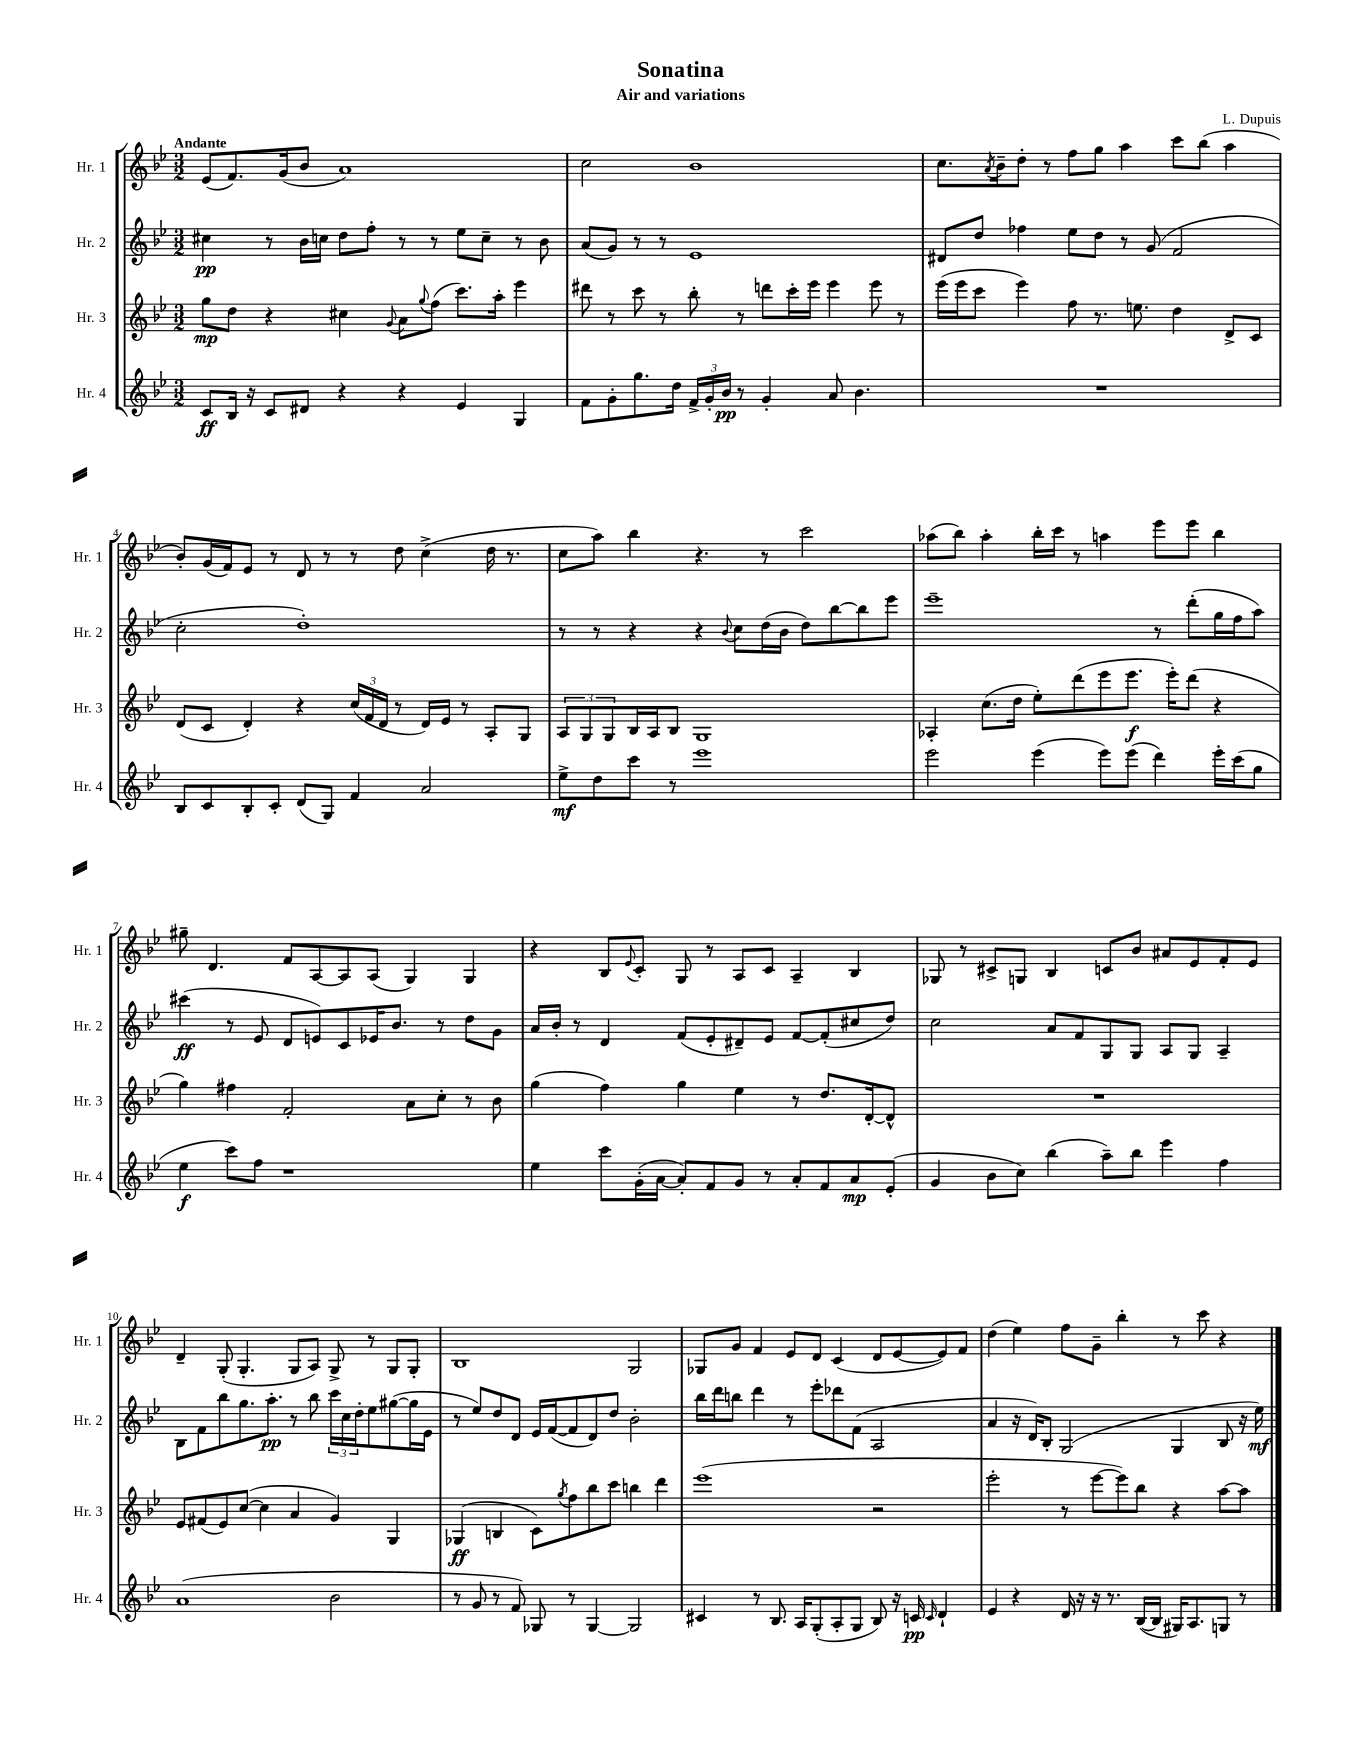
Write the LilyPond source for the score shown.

\header { title = "Sonatina" composer = "L. Dupuis" subtitle = "Air and variations" }
<<
\new StaffGroup <<
\new Staff = "s0" \with { instrumentName = "Hr. 1" shortInstrumentName = "Hr. 1" } {
    \clef treble \key bes \major \numericTimeSignature \time 3/2 \tempo "Andante"
    ees'8( f'8.) g'16( bes'8 a'1) |
    c''2 bes'1 |
    c''8. \acciaccatura { a'8 } bes'16-- d''8-. r8 f''8 g''8 a''4 c'''8 bes''8( a''4 |
    bes'8-.) g'16( f'16) ees'8 r8 d'8 r8 r8 d''8 c''4->( d''16 r8. |
    c''8 a''8) bes''4 r4. r8 c'''2 |
    aes''8( bes''8) aes''4-. bes''16-. c'''16 r8 a''4 ees'''8 ees'''8 bes''4 |
    gis''8-- d'4. f'8 a8~ a8 a8( g4) g4 |
    r4 bes8 \appoggiatura { ees'8 } c'8-. g8 r8 a8 c'8 a4-- bes4 |
    ges8 r8 cis'8-> g8 bes4 c'8 bes'8 ais'8 ees'8 f'8-. ees'8 |
    d'4-- g8-.( g4.-. g8 a8) g8-> r8 g8 g8-. |
    bes1 g2 |
    ges8 g'8 f'4 ees'8 d'8 c'4( d'8 ees'8~ ees'8) f'8 |
    d''4( ees''4) f''8 g'8-- bes''4-. r8 c'''8 r4 \bar "|." |
}
\new Staff = "s1" \with { instrumentName = "Hr. 2" shortInstrumentName = "Hr. 2" } {
    \clef treble \key bes \major \numericTimeSignature \time 3/2
    cis''4\pp r8 bes'16 c''16 d''8 f''8-. r8 r8 ees''8 c''8-- r8 bes'8 |
    a'8( g'8) r8 r8 ees'1 |
    dis'8 d''8 fes''4 ees''8 d''8 r8 g'8( f'2 |
    c''2-. d''1-.) |
    r8 r8 r4 r4 \appoggiatura { bes'8 } c''8 d''16( bes'16 d''8) bes''8~ bes''8 ees'''8 |
    ees'''1-- r8 d'''8-.( g''16 f''16 a''8) |
    cis'''4\ff( r8 ees'8 d'8 e'8) c'8 ees'16 bes'8. r8 d''8 g'8 |
    a'16 bes'16-. r8 d'4 f'8( ees'8-. dis'8--) ees'8 f'8~ f'8-.( cis''8 d''8) |
    c''2 a'8 f'8 g8 g8 a8 g8 a4-- |
    bes8 f'8 bes''8 g''8. a''8.-.\pp r8 bes''8 \tuplet 3/2 { c'''16 c''16 d''16-. } ees''8 gis''8~( gis''16 ees'16 |
    r8 ees''8) d''8 d'8 ees'16 f'16~( f'8 d'8) d''8 bes'2-. |
    bes''16 d'''16 b''8 d'''4 r8 ees'''8-. des'''8 f'8( a2 |
    a'4 r16 d'16) bes8-. g2( g4 bes8 r16 ees''16\mf) \bar "|." |
}
\new Staff = "s2" \with { instrumentName = "Hr. 3" shortInstrumentName = "Hr. 3" } {
    \clef treble \key bes \major \numericTimeSignature \time 3/2
    g''8\mp d''8 r4 cis''4 \appoggiatura { g'8 } a'8 \appoggiatura { g''8 } f''8( c'''8.) a''16-. ees'''4 |
    dis'''8 r8 c'''8 r8 bes''8-. r8 d'''8 c'''16-. ees'''16 ees'''4 ees'''8 r8 |
    ees'''16( ees'''16 c'''8 ees'''4) f''8 r8. e''8. d''4 d'8-> c'8 |
    d'8( c'8 d'4-.) r4 \tuplet 3/2 { c''16( f'16 d'16 } r8 d'16) ees'16 r8 a8-. g8 |
    \tuplet 3/2 { a8 g8 g8 } bes16 a16 bes8 g1 |
    aes4-. c''8.( d''16 ees''8-.) d'''8( ees'''8 ees'''8.\f ees'''16-.) d'''8( r4 |
    g''4) fis''4 f'2-. a'8 c''8-. r8 bes'8 |
    g''4( f''4) g''4 ees''4 r8 d''8. d'16~-. d'8-^ |
    R1. |
    ees'8 fis'8( ees'8) c''8~( c''4 a'4 g'4) g4 |
    ges4\ff( b4 c'8) \acciaccatura { g''8 } f''8 bes''8 c'''8 b''4 d'''4 |
    ees'''1( r2 |
    ees'''2-. r8 ees'''8~ ees'''8) bes''8 r4 a''8~ a''8 \bar "|." |
}
\new Staff = "s3" \with { instrumentName = "Hr. 4" shortInstrumentName = "Hr. 4" } {
    \clef treble \key bes \major \numericTimeSignature \time 3/2
    c'8\ff bes16 r16 c'8 dis'8 r4 r4 ees'4 g4 |
    f'8 g'8-. g''8. d''16 \tuplet 3/2 { f'16-> g'16-. bes'16\pp } r8 g'4-. a'8 bes'4. |
    R1. |
    bes8 c'8 bes8-. c'8-. d'8( g8) f'4 a'2 |
    ees''8->\mf d''8 c'''8 r8 ees'''1 |
    ees'''2 ees'''4( ees'''8) ees'''8( d'''4) ees'''16-. c'''16( g''8 |
    ees''4\f c'''8) f''8 r1 |
    ees''4 c'''8 g'16-.( a'16~ a'8-.) f'8 g'8 r8 a'8-. f'8 a'8\mp ees'8-.( |
    g'4 bes'8 c''8) bes''4( a''8--) bes''8 ees'''4 f''4 |
    a'1( bes'2 |
    r8 g'8 r8 f'8) ges8 r8 ges4~ ges2 |
    cis'4 r8 bes8. a16 g8-.( a8-. g8 bes8) r16 c'16\pp \grace { c'16 } d'4-! |
    ees'4 r4 d'16 r16 r16 r8. bes16~( bes16 gis16) a8. g8 r8 \bar "|." |
}
>>
>>
